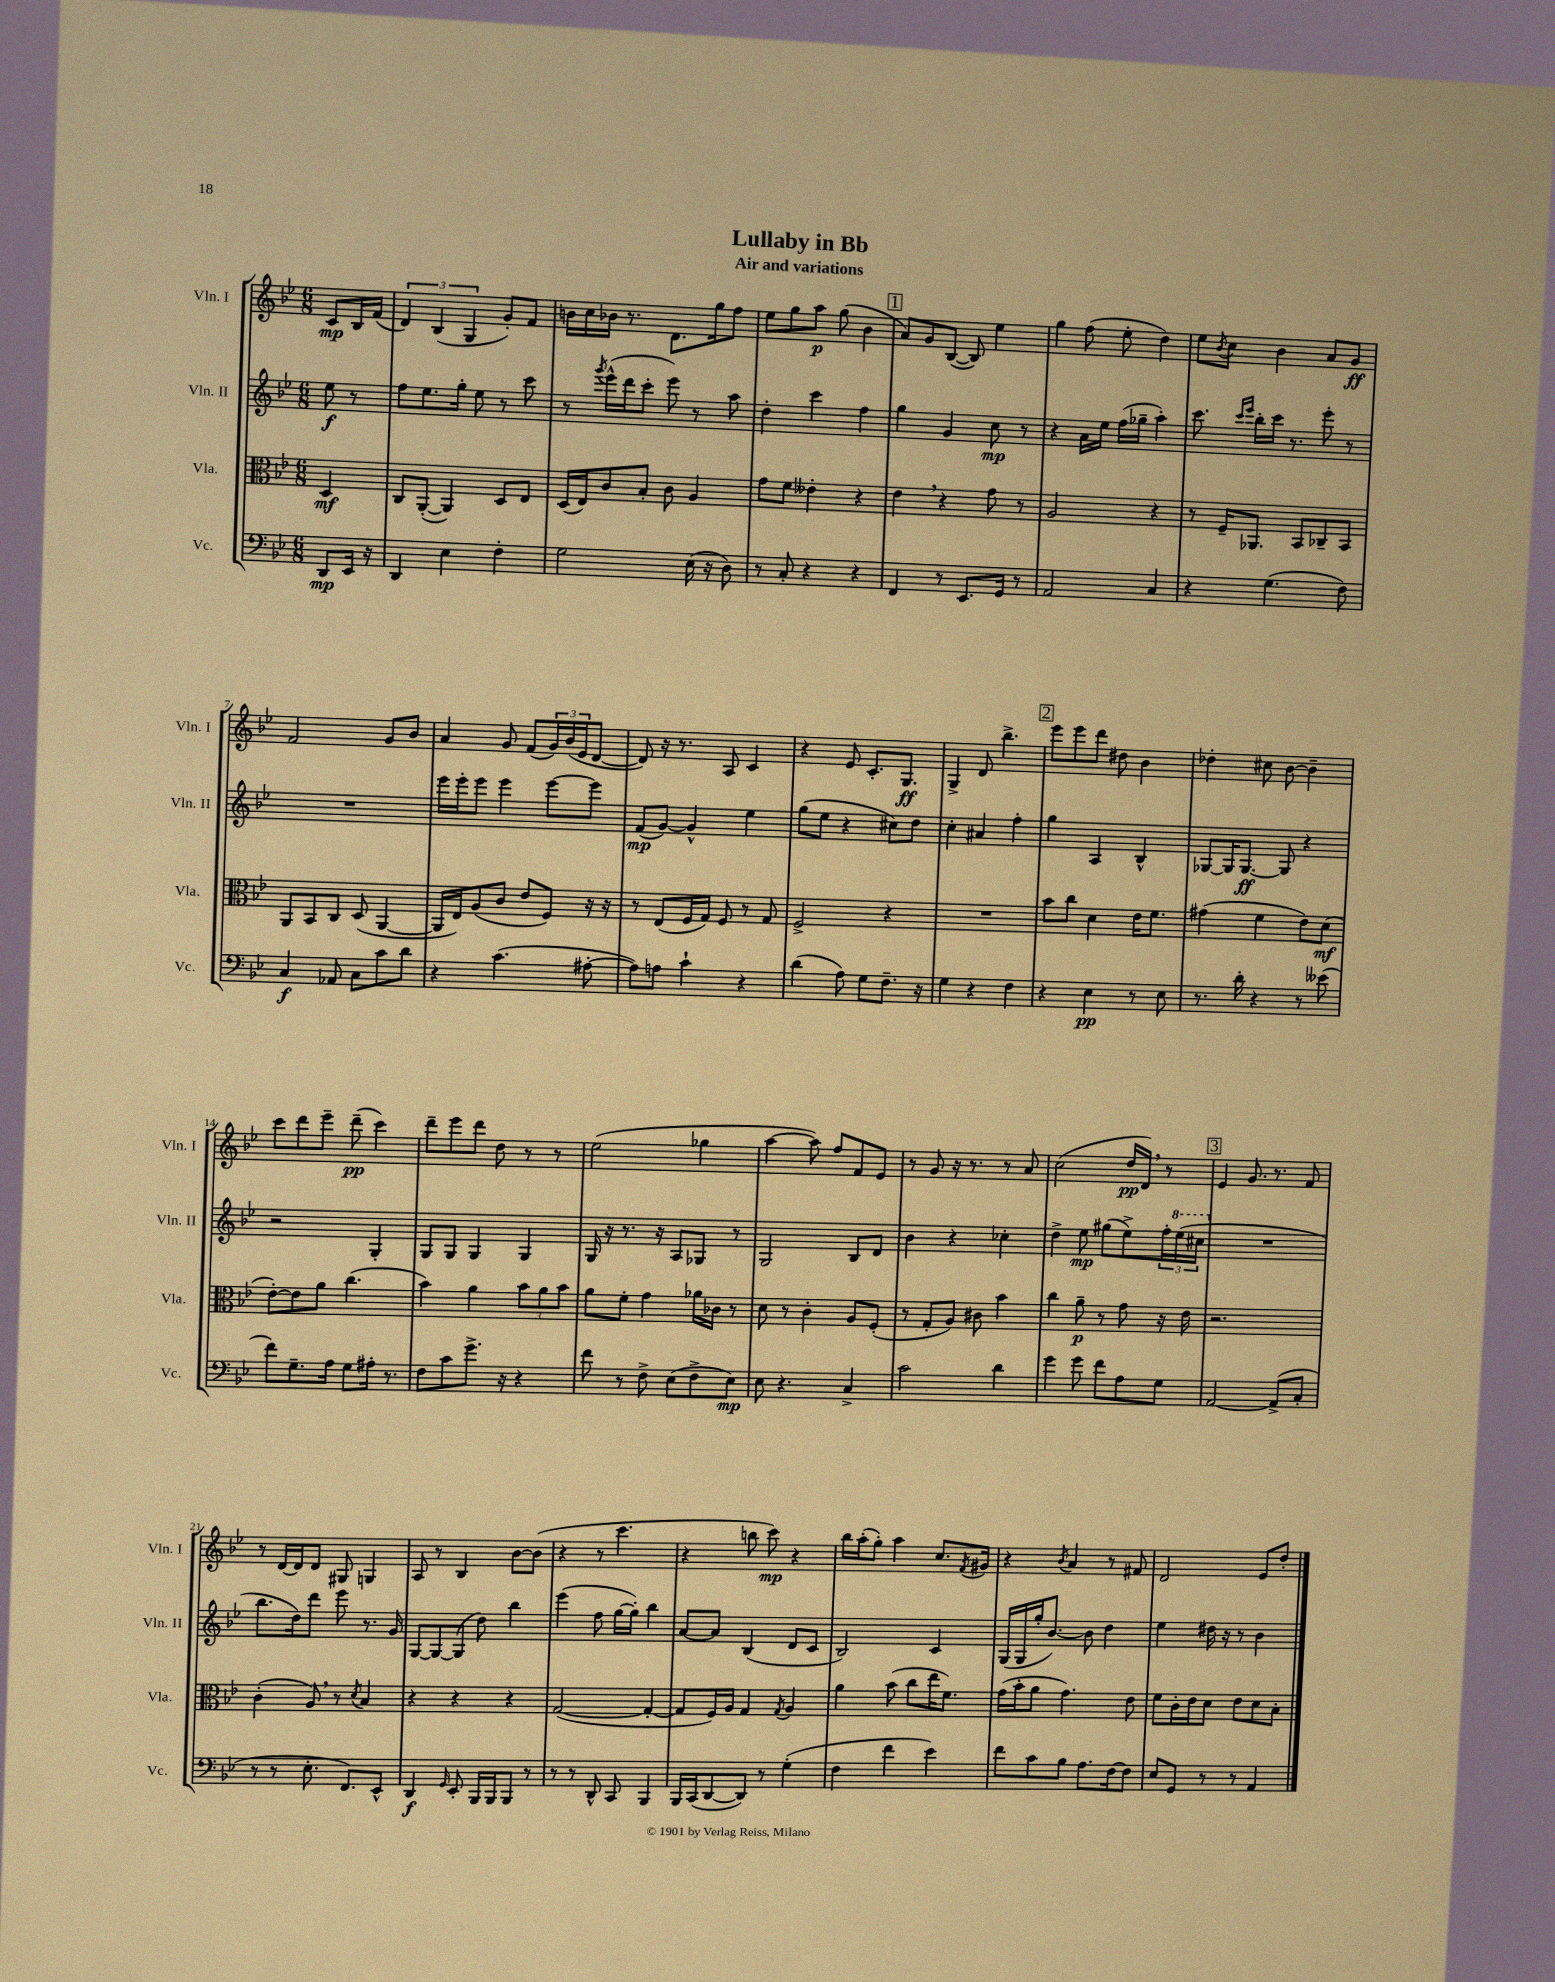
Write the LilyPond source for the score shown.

\header { title = "Lullaby in Bb" subtitle = "Air and variations" }
<<
\new StaffGroup <<
\new Staff = "s0" \with { instrumentName = "Vln. I" shortInstrumentName = "Vln. I" } {
    \clef treble \key bes \major \numericTimeSignature \time 6/8 \partial 4
    c'8\mp bes16 f'16( |
    \tuplet 3/2 { d'4) bes4( g4 } g'8-.) f'8 |
    b'16 c''16 bes'16 r8. d'8. g''16 f''8 |
    ees''8 g''8 a''8\p g''8( bes'4 |
    \mark \markup { \box "1" } a'8) g'8 bes8~( bes8) ees''4 |
    g''4 f''8( ees''8-. d''4) |
    ees''8 \acciaccatura { bes'8 } c''8 bes'4 a'8 g'8\ff |
    f'2 g'8 bes'8 |
    a'4 g'8 f'8( \tuplet 3/2 { g'16) bes'16( ees'16 } d'8~ |
    d'8) r16 r8. a8 c'4 |
    r4 ees'8 c'8.-. g8.\ff |
    g4-> d'8 bes''4.-> |
    \mark \markup { \box "2" } ees'''8 ees'''8 d'''8 dis''8 bes'4 |
    des''4-. cis''8 bes'8~ bes'4-- |
    c'''8 d'''8 ees'''8-- d'''8--\pp( c'''4) |
    d'''8-- ees'''8 d'''8 d''8 r8 r8 |
    ees''2( ges''4 |
    a''4~ a''8) f''8 f'8 ees'8 |
    r8 g'8 r16 r8. r8 a'8 |
    c''2( d''16\pp d'16) \breathe r8 |
    \mark \markup { \box "3" } ees'4 g'8. r8. f'8 |
    r8 d'16~ d'16 d'8 gis8 g4 |
    a8 r8 bes4 bes'8~ bes'8( |
    r4 r8 c'''4. |
    r4 b''8 c'''8\mp) r4 |
    bes''16 a''16-.( g''8-.) a''4 c''8. \acciaccatura { f'8 } gis'16 |
    r4 \acciaccatura { bes'8 } a'4 r8 fis'8 |
    d'2 ees'8 d''8-. \bar "|." |
}
\new Staff = "s1" \with { instrumentName = "Vln. II" shortInstrumentName = "Vln. II" } {
    \clef treble \key bes \major \numericTimeSignature \time 6/8 \partial 4
    ees''8\f r8 |
    f''8 ees''8. g''16-. ees''8 r8 c'''8 |
    r8 \acciaccatura { g'''8 } ees'''16-^( d'''16 c'''8-. ees'''8) r8 a''8 |
    d''4-. c'''4 f''4 |
    \mark \markup { \box "1" } g''4 g'4 c''8\mp r8 |
    r4 a'16 ees''16 f''16( ges''16-- a''4-.) |
    c'''8. \grace { c'''16 ees'''16 } bes''16-. c'''16 r8. ees'''8-. r8 |
    R2. |
    ees'''16 ees'''16-. ees'''8 ees'''4 ees'''8~ ees'''8 |
    f'8\mp( g'8~) g'4-^ ees''4 |
    g''8( ees''8 r4 cis''8) d''8 |
    c''4-. ais'4 f''4-. |
    \mark \markup { \box "2" } g''4 a4 bes4-^ |
    ges8~ ges16 ges8.~\ff ges8 r4 |
    r2 g4-. |
    g8 g8 g4 g4 |
    g16 r16 r8. r16 a8 ges8 r8 |
    g2 bes8 d'8 |
    bes'4 r4 ces''4-. |
    d''4-> ees''8\mp gis''8( ees''8->) \tuplet 3/2 { f''16-. \ottava #1 ees'''16( cis'''16 \ottava #0 } |
    \mark \markup { \box "3" } R2. |
    bes''8. d''16) d'''8 ees'''8 r8. g'16 |
    g8~ g8~ g8( d''8) bes''4 |
    ees'''4( f''8 g''16~ g''16-.) bes''4 |
    a'8~ a'8 bes4( d'8 c'8 |
    bes2) c'4 |
    g16( g16 g''16-. bes'8.~) bes'8 d''4 |
    ees''4 dis''16 r16 r8 bes'4 \bar "|." |
}
\new Staff = "s2" \with { instrumentName = "Vla." shortInstrumentName = "Vla." } {
    \clef alto \key bes \major \numericTimeSignature \time 6/8 \partial 4
    d4\mf |
    c8 a,8~-.( a,4) d8 ees8 |
    d16( ees16) c'8 bes8-. c'8 a4 |
    g'8 f'8 eeses'4-. r4 |
    \mark \markup { \box "1" } ees'4 \breathe r4 g'8 r8 |
    a2 r4 |
    r8 f16-- aes,8. bes,8 ces8-- bes,8 |
    a,8 bes,8 c8 d8( a,4~ |
    a,16 ees16) a8( c'8 ees'8 f8) r16 r16 |
    r8 ees8( f16 g16) f8 r8 g8 |
    f2-> r4 |
    R2. |
    \mark \markup { \box "2" } bes'8 c''8 d'4 ees'16 f'8. |
    gis'4( f'4 ees'8) d'8\mf( |
    ees'8~-.) ees'8 a'8 c''4.( |
    bes'4) a'4 \tuplet 3/2 { bes'8 a'8 bes'8 } |
    a'8 f'8-. g'4 aes'16 ces'16 r8 |
    d'8 r8 c'4-. a8 f8-.( |
    r8 g8-. a8) cis'8 bes'4 |
    c''4 a'8--\p r8 g'8 r16 ees'16 |
    \mark \markup { \box "3" } r2. |
    c'4-.( a8) \breathe r8 \acciaccatura { d'8 } bes4 |
    r4 r4 r4 |
    g2~( g4~-. |
    g8 f16) a16 g4 \acciaccatura { g8 } a4 |
    a'4 bes'8( c''8 ees''16 f'8.) |
    g'16( bes'16-. a'8 g'4.) ees'8 |
    f'8 c'16-. ees'16 d'8 ees'8 d'8 bes8-. \bar "|." |
}
\new Staff = "s3" \with { instrumentName = "Vc." shortInstrumentName = "Vc." } {
    \clef bass \key bes \major \numericTimeSignature \time 6/8 \partial 4
    d,8\mp ees,16 r16 |
    d,4 ees4 f4-. |
    g2 ees16( r16 d8) |
    r8 c8-. r4 r4 |
    \mark \markup { \box "1" } f,4 r8 ees,8. g,16 r8 |
    a,2 c4 |
    r4 g4.( f8) |
    c4\f aes,8 c8 c'8 d'8 |
    r4 c'4.( ais8~-. |
    ais8) a8 c'4-! r4 |
    d'4( a8) g8 f8.-- r16 |
    g4 r4 f4 |
    \mark \markup { \box "2" } r4 ees4\pp r8 ees8 |
    r8. d'16-. r4 r8 eeses'8( |
    f'8) g8.-- a16 g8 ais16-. r8. |
    f8 c'8 g'8.-> r16 r4 |
    f'8 r8 f8-> ees8( f8-> ees8\mp) |
    ees8 r4. c4-> |
    c'2 d'4 |
    g'4 g'8 f'8 a8 g8 |
    \mark \markup { \box "3" } a,2~ a,8->( c8-. |
    r8 r8 ees8.-. f,8.) ees,8-^ |
    d,4\f \grace { g,16 } ees,8-. bes,,16 bes,,16 bes,,8 r8 |
    r8 r8 d,8-^ c,8 bes,,4 |
    bes,,16 c,16( d,8~ d,8) r8 g4-.( |
    f4 f'4 ees'4) |
    f'8 c'8 bes8 a8. f16~ f8 |
    ees8 g,8 r8 r8 a,4 \bar "|." |
}
>>
>>
